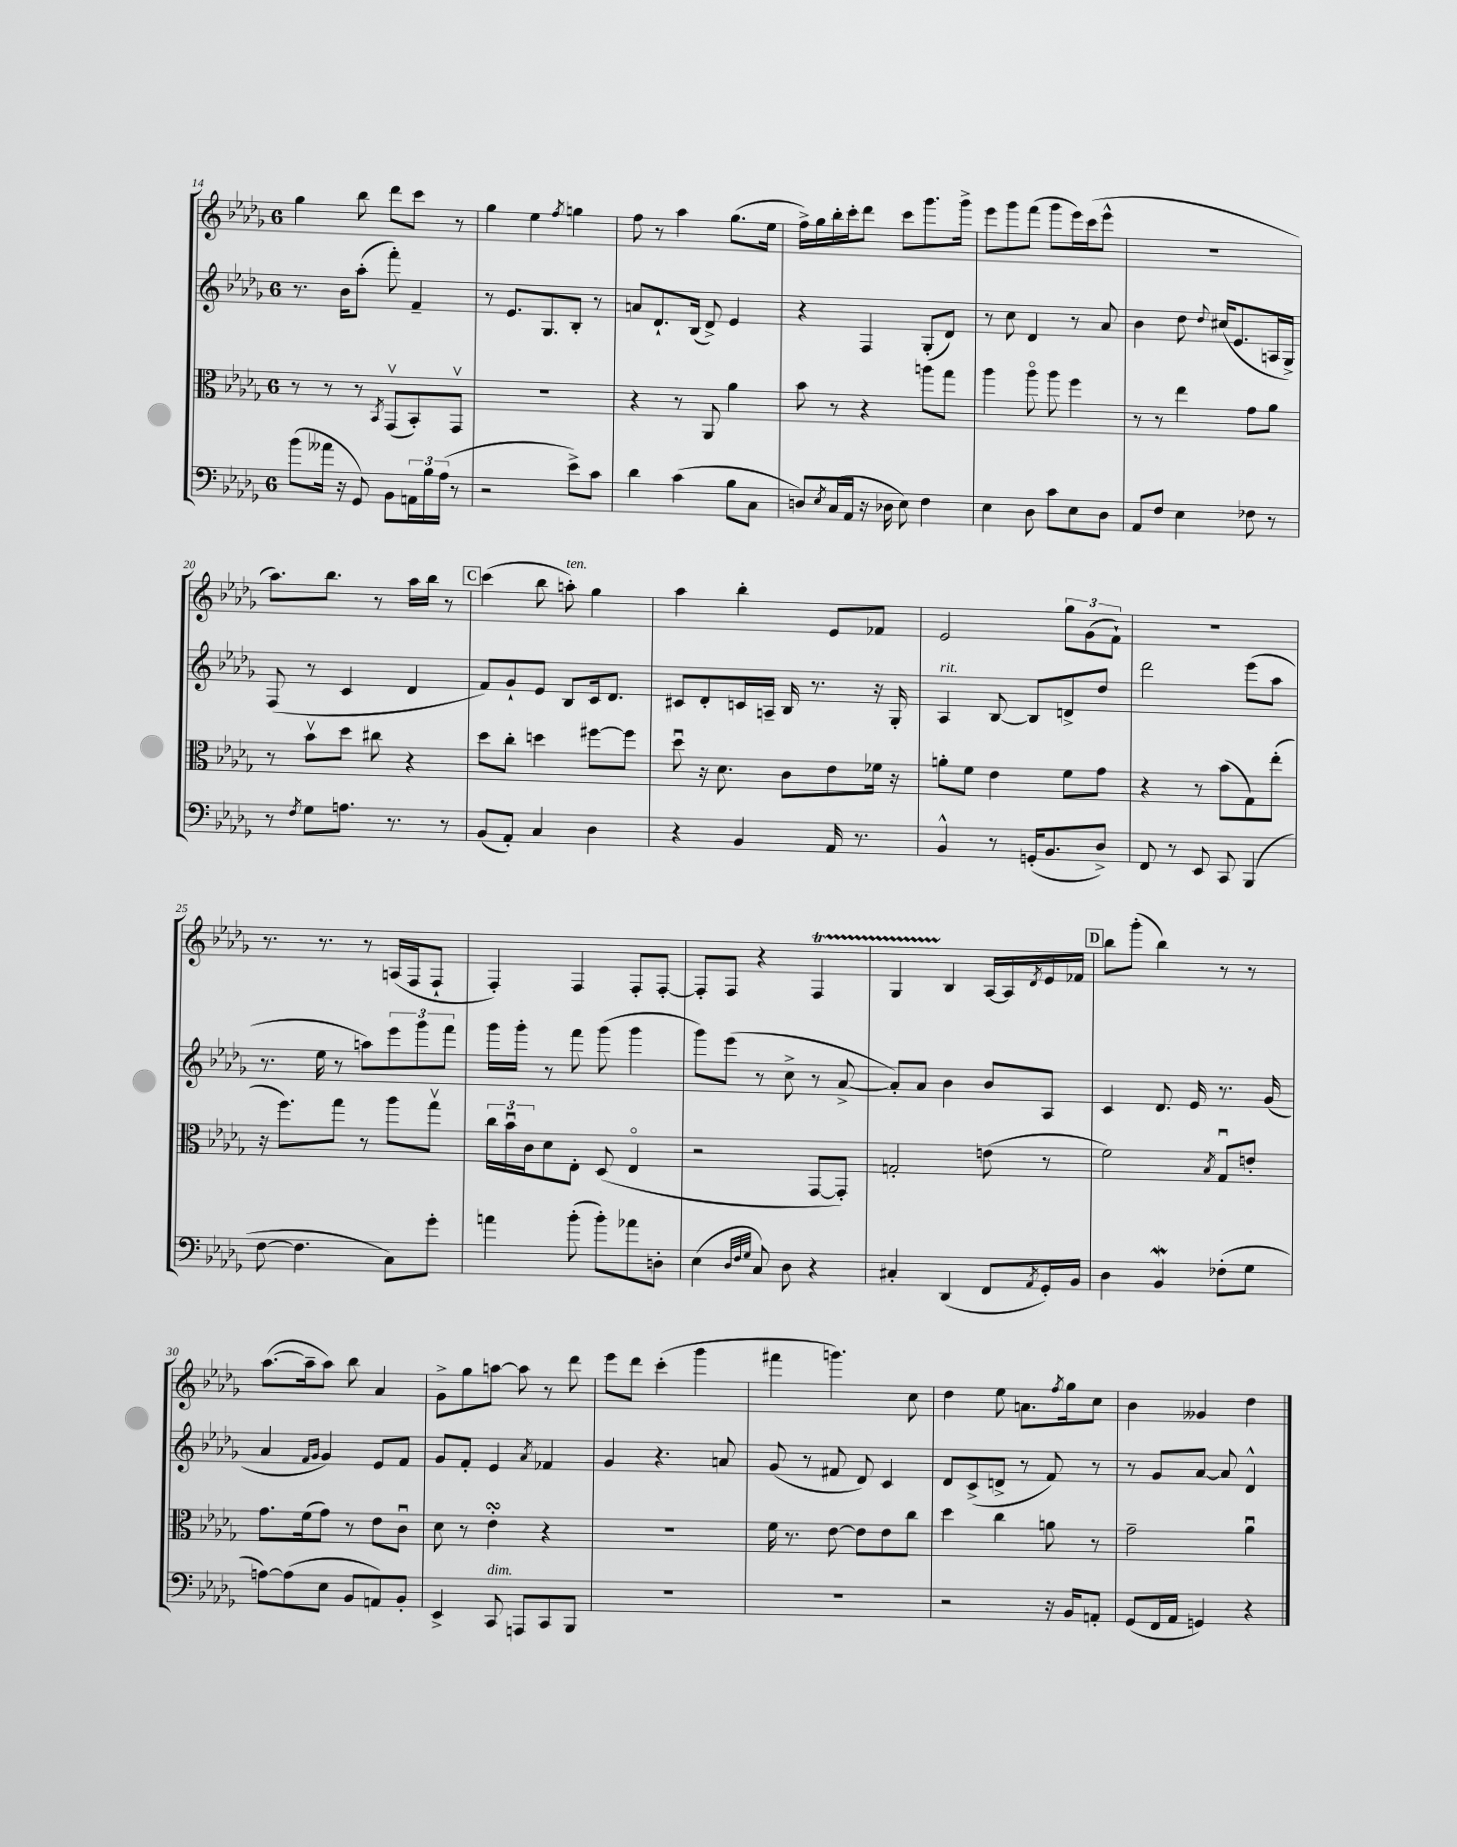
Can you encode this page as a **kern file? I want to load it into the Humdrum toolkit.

**kern	**kern	**kern	**kern
*staff4	*staff3	*staff2	*staff1
*clefF4	*clefC3	*clefG2	*clefG2
*k[b-e-a-d-g-]	*k[b-e-a-d-g-]	*k[b-e-a-d-g-]	*k[b-e-a-d-g-]
*M6/8	*M6/8	*M6/8	*M6/8
(8b-	8r	8.r	4gg-
16a--	8r	.	.
16r	.	16b-	.
8GG-)	8r	(8aa-'	8bb-
.	8qBB-	.	.
8BB-	(8GG-v	8fff')	8ddd-
24AA	8BB-')	4f~	8ccc
24B-	.	.	.
(24A-	.	.	.
8r	8GG-v	.	8r
=	=	=	=
2r	2.r	8r	4gg-
.	.	8.e-	.
.	.	.	4ee-
.	.	8.G-	.
.	.	.	8qff
8e-^)	.	8B-'	4gg
8c	.	8r	.
=	=	=	=
4d-	4r	8a	8ff
.	.	8.d-`	8r
(4c	8r	.	4aa-
.	.	(16B-	.
.	8AA-	8d-^)	.
8B-	4a-	4e-	(8.gg-
8C	.	.	.
.	.	.	16ee-
=	=	=	=
8D)	8b-	4r	16ff^)
.	.	.	16gg-
8qE-	.	.	.
(16C	8r	.	16bb-'
16AA-	.	.	16ccc'
16r	4r	4F	8ddd-
16D-	.	.	.
8E-)	.	.	8ccc
4F	8aa	(8G-'	8.ggg-
.	8gg-	8d-)	.
.	.	.	16ggg-^
=	=	=	=
4E-	4aa-	8r	8eee-
.	.	8cc	8ggg-
8D-	8aa-o	4d-	(8fff
8c	8aa-	.	8ggg-
8E-	4ff	8r	16eee-)
.	.	.	(16ccc
8D-	.	8a-	8eee-^^
=	=	=	=
8AA-	8r	4b-	2.r
8F	8r	.	.
4E-	4ee-	8dd-	.
.	.	8qqdd-	.
.	.	(16cc#	.
.	.	8.e-	.
8F-	8g-	.	.
8r	8a-	16A	.
.	.	16G-^)	.
=	=	=	=
8r	8r	(8F	8.aa-)
8qF	.	.	.
8G-	8b-v	8r	.
.	.	.	8.bb-
8.A	8dd-	4c	.
.	8cc#	.	8r
8.r	.	.	.
.	4r	4d-	16aa-
.	.	.	16bb-
8r	.	.	8r
=	=	=	=
(8BB-	8dd-	8f)	(4ccc
8AA-')	8cc'	8g-`	.
4C	4dd	8e-	8bb-
.	.	8B-	8aa')
4D-	[8ff#	16c	4gg-
.	.	8.d-	.
.	8ff#]	.	.
=	=	=	=
4r	8dd-u	8c#	4aa-
.	16r	8d-'	.
.	8.d-	.	.
4BB-	.	16c	4bb-'
.	.	16A~	.
.	8c	16B-	.
.	.	8.r	.
16AA-	8e-	.	8e-
8.r	.	.	.
.	16f-	16r	8f-
.	16r	16G-'	.
=	=	=	=
4BB-^^	8a'	4A-	2e-
.	8f	.	.
8r	4e-	[8B-	.
(16GG'	.	8B-]	.
8.BB-	.	.	.
.	8f	8d^	12gg-
.	.	.	(12g-
8D-^)	8g-	8dd-	.
.	.	.	12f`)
=	=	=	=
8FF	4r	2ddd-	2.r
8r	.	.	.
8EE-	8r	.	.
8CC	(8b-	.	.
(4BBB-	8G-)	(8eee-	.
.	(8ee-'	8aa-	.
=	=	=	=
[8F	16r	8.r	8.r
.	8.ff)	.	.
4.F]	.	.	.
.	.	16ee-	8.r
.	8gg-	8r	.
.	8r	8aa)	8r
8C)	8aa-	12eee-	(16A
.	.	.	16F
.	.	12ggg-	.
8g-'	8gg-v	.	8F`
.	.	12fff	.
=	=	=	=
4a	24cc	16ggg-	4F')
.	24b-u	.	.
.	.	16ggg-'	.
.	24c	.	.
.	8d-	8r	.
(8b-'	8E-'	8fff	4F
8b-')	(8D-	(8ggg-	.
8a-	4E-o	4ggg-	8F'
8D'	.	.	[8F'
=	=	=	=
(4E-	2r	8ggg-)	8F']
.	.	(8eee-	8F
32qqD-	.	.	.
32qqF	.	.	.
32qqG-	.	.	.
8C)	.	8r	4r
8D-	.	8cc^	.
4r	[8GG-	8r	4F
.	8GG-'])	[8a-^	.
=	=	=	=
4C#'	2G'	8a-'])	4G-
.	.	8a-	.
(4DD-	.	4b-	4B-
8FF	(8e	8b-	[16A-
.	.	.	16A-]
8qAA-	.	.	8qd-
16GG-')	8r	8A-	16e-
16BB-	.	.	16f-
=	=	=	=
4D-	2f)	4c	8bb-
.	.	.	(8ggg-'
4BB-	.	8.d-	4bb-)
.	.	16e-	.
.	8qB-	.	.
(8F-'	8G-u	8.r	8r
8G-	8e'	.	8r
.	.	(16g-	.
=	=	=	=
[8A)	8.g-	4a-	([8.aa-
(8A]	.	.	.
.	(16f	.	16aa-~]
.	.	16qqf	.
.	.	16qqg-	.
8E-	8g-)	4g-)	8aa-)
8BB-	8r	.	8bb-
8AA)	8e-	8e-	4a-
8BB-'	8cu	8f	.
=	=	=	=
4EE-^	8d-	8g-	8g-^
.	8r	8f'	8gg-
8CC	4e-'	4e-	[8aa
8AAA	.	.	8aa]
.	.	8qa-	.
8CC	4r	4f-	8r
8BBB-	.	.	8ddd-
=	=	=	=
2.r	2.r	4g-	8eee-
.	.	.	8ddd-
.	.	4.r	(4ccc'
.	.	.	4ggg-
.	.	8a	.
=	=	=	=
2.r	16f	(8g-	4fff#
.	8.r	.	.
.	.	8r	.
.	[8e-	8f#	4.ggg)
.	8e-]	8d-)	.
.	8e-	4c	.
.	8cc	.	8cc
=	=	=	=
2r	4dd-	8d-	4dd-
.	.	(8c^	.
.	4cc	8d^	8ee-
.	.	8r	8.a
16r	8a	8f)	.
.	.	.	8qff
16BB-	.	.	16gg-
8AA'	8r	8r	8cc
=	=	=	=
(8GG-	2g-~	8r	4b-
16FF	.	8g-	.
16AA-	.	.	.
4GG)	.	[8a-	4g--
.	.	8a-]	.
4r	4a-u	4d-^^	4dd-
==	==	==	==
*-	*-	*-	*-
